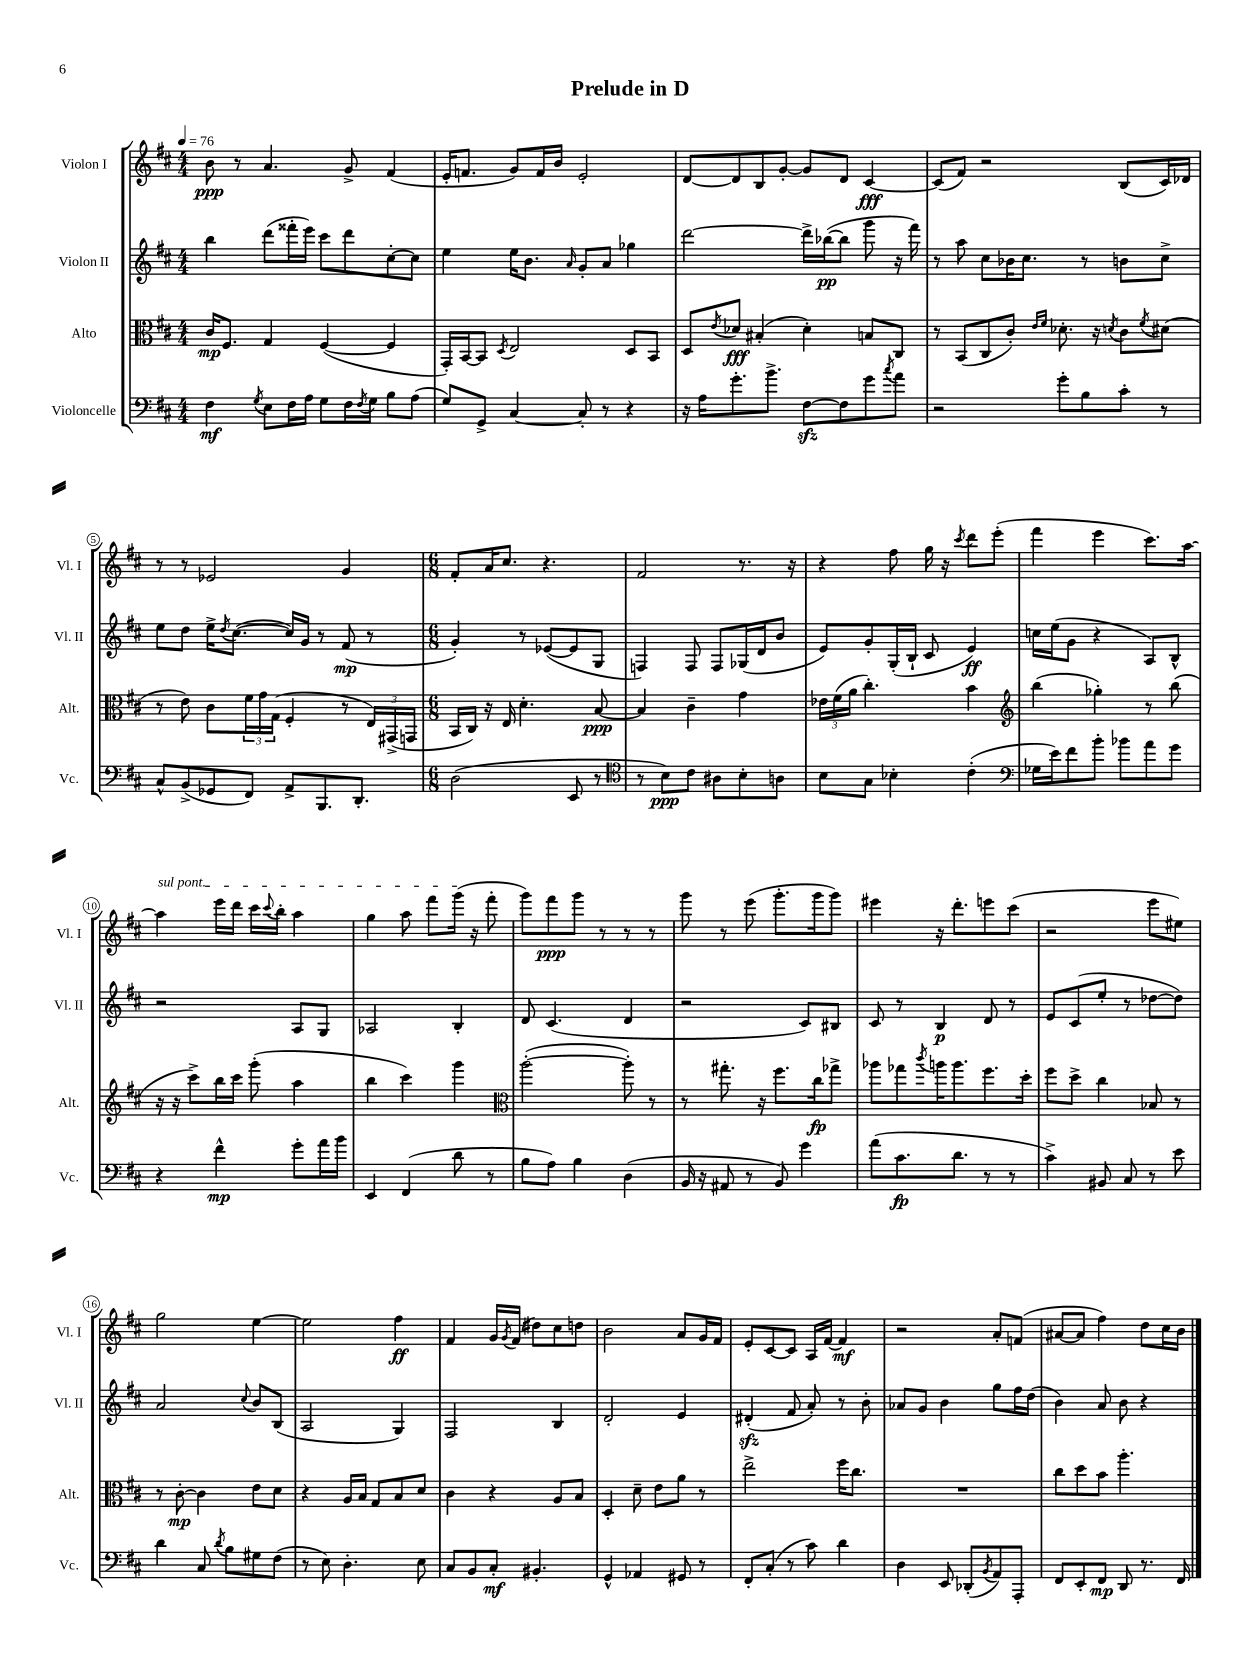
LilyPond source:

\header { title = "Prelude in D" }
<<
\new StaffGroup <<
\new Staff = "s0" \with { instrumentName = "Violon I" shortInstrumentName = "Vl. I" } {
    \clef treble \key d \major \numericTimeSignature \time 4/4 \tempo 4 = 76
    b'8\ppp r8 a'4. g'8-> fis'4( |
    e'16-. f'8. g'8) f'16 b'16 e'2-. |
    d'8~ d'8 b8 g'8~-. g'8 d'8 cis'4~\fff |
    cis'8( fis'8) r2 b8( cis'16) des'16 |
    r8 r8 ees'2 g'4 |
    \numericTimeSignature \time 6/8 fis'8-. a'16 cis''8. r4. |
    fis'2 r8. r16 |
    r4 fis''8 g''16 r16 \acciaccatura { cis'''8 } d'''8 e'''8-.( |
    fis'''4 e'''4 cis'''8.) a''16~ |
    \once \override TextSpanner.bound-details.left.text = \markup { \italic "sul pont." } a''4\startTextSpan e'''16 d'''16 cis'''16 \appoggiatura { cis'''8 } b''16-. a''4 |
    g''4 a''8 fis'''8 g'''16\stopTextSpan( r16 fis'''8-. |
    g'''8) fis'''8\ppp g'''8 r8 r8 r8 |
    g'''8 r8 e'''8( g'''8.-. g'''16 g'''8) |
    eis'''4 r16 d'''8.-. e'''8 cis'''8( |
    r2 e'''8 eis''8) |
    g''2 e''4~ |
    e''2 fis''4\ff |
    fis'4 g'16 \acciaccatura { g'8 } fis'16( dis''8) cis''8 d''8 |
    b'2 a'8 g'16 fis'16 |
    e'8-. cis'8~ cis'8 a16 fis'16~ fis'4\mf |
    r2 a'8-. f'8( |
    ais'8~ ais'8 fis''4) d''8 cis''16 b'16 \bar "|." |
}
\new Staff = "s1" \with { instrumentName = "Violon II" shortInstrumentName = "Vl. II" } {
    \clef treble \key d \major \numericTimeSignature \time 4/4
    b''4 d'''8( fisis'''16-. e'''16) cis'''8 d'''8 cis''8~-. cis''8 |
    e''4 e''16 b'8. \grace { a'16 } g'8-. a'8 ges''4 |
    d'''2~ d'''16-> bes''16~\pp( bes''8 g'''8 r16 fis'''16) |
    r8 a''8 cis''8 bes'16 cis''8. r8 b'8 cis''8-> |
    e''8 d''8 e''16-> \acciaccatura { d''8 } cis''8.~( cis''16) g'16 r8 fis'8\mp( r8 |
    \numericTimeSignature \time 6/8 g'4-.) r8 ees'8~( ees'8 g8 |
    f4) f8 f8 ges16( d'16 b'8 |
    e'8) g'8-. g16-.( b16-! cis'8 e'4\ff) |
    c''16 e''16( g'8 r4 a8) b8-^ |
    r2 a8 g8 |
    aes2 b4-. |
    d'8 cis'4.( d'4 |
    r2 cis'8) bis8 |
    cis'8 r8 b4\p d'8 r8 |
    e'8 cis'8( e''8-. r8 des''8~ des''8) |
    a'2 \appoggiatura { cis''8 } b'8 b8( |
    a2 g4) |
    fis2 b4 |
    d'2-. e'4 |
    dis'4-.\sfz( fis'8 a'8-.) r8 b'8-. |
    aes'8 g'8 b'4 g''8 fis''16 d''16( |
    b'4) a'8 b'8 r4 \bar "|." |
}
\new Staff = "s2" \with { instrumentName = "Alto" shortInstrumentName = "Alt." } {
    \clef alto \key d \major \numericTimeSignature \time 4/4
    cis'16\mp fis8. g4 fis4~( fis4 |
    g,16-.) b,16~ b,8 \acciaccatura { d8 } e2 d8 b,8 |
    d8 \acciaccatura { e'8 } des'8\fff bis4-.( des'4-.) b8 cis8 |
    r8 b,8( cis8 cis'8-.) \grace { e'16 fis'16 } des'8.-. r16 \acciaccatura { d'8 } cis'8 \acciaccatura { fis'8 } dis'8( |
    r8 e'8) cis'8 \tuplet 3/2 { fis'16 g'16 g16( } fis4-. r8 \tuplet 3/2 { e16) gis,16->( g,16 } |
    \numericTimeSignature \time 6/8 b,16 cis16) r16 e16 d'4.-. b8~\ppp |
    b4 cis'4-- g'4 |
    \tuplet 3/2 { ees'16 fis'16( a'16 } cis''4.-.) b'4 |
    \clef treble b''4( ges''4-.) r8 b''8( |
    r16 r16 cis'''8->) b''16 cis'''16 g'''8-.( a''4 |
    b''4 cis'''4) g'''4 |
    \clef alto a''2~-.( a''8-.) r8 |
    r8 gis''8.-. r16 fis''8. cis''16\fp ges''8-> |
    aes''8 ges''8 \acciaccatura { cis'''8 } a''16 a''8. fis''8. d''16-. |
    fis''8 d''8-> cis''4 bes8 r8 |
    r8 cis'8~-.\mp cis'4 e'8 d'8 |
    r4 a16 b16 g8 b8 d'8 |
    cis'4 r4 a8 b8 |
    d4-. d'8-- e'8 a'8 r8 |
    e''2-> fis''16 cis''8. |
    R2. |
    cis''8 d''8 b'8 a''4.-. \bar "|." |
}
\new Staff = "s3" \with { instrumentName = "Violoncelle" shortInstrumentName = "Vc." } {
    \clef bass \key d \major \numericTimeSignature \time 4/4
    fis4\mf \acciaccatura { g8 } e8 fis16 a16 g8 fis16 \acciaccatura { fis8 } g16 b8 a8( |
    g8) g,8-> cis4~ cis8-. r8 r4 |
    r16 a16 g'8.-. b'8.-> fis8~\sfz fis8 g'8 \acciaccatura { cis''8 } a'8 |
    r2 g'8-. b8 cis'8-. r8 |
    cis8-^ b,8->( ges,8 fis,8) a,8-> b,,8. d,8.-. |
    \numericTimeSignature \time 6/8 d2( e,8 r8 |
    \clef tenor r8 b8\ppp) cis'8 ais8 b8-. a8 |
    b8 g8 bes4-. cis'4-.( |
    \clef bass ges16 e'16) fis'8 b'8-. bes'8 a'8 g'8 |
    r4 fis'4-^\mp g'8-. a'16 b'16 |
    e,4 fis,4( d'8 r8 |
    b8 a8) b4 d4( |
    b,16 r16 ais,8 r8 b,8) g'4 |
    a'8( cis'8.\fp d'8. r8 r8 |
    cis'4->) bis,8 cis8 r8 e'8 |
    d'4 cis8 \acciaccatura { d'8 } b8 gis8 fis8( |
    r8 e8) d4.-. e8 |
    cis8 b,8 cis8-.\mf bis,4.-. |
    g,4-^ aes,4 gis,8 r8 |
    fis,8-. cis8-.( r8 cis'8) d'4 |
    d4 e,8 des,8-.( \acciaccatura { b,8 } a,8) a,,8-. |
    fis,8 e,8-. fis,8\mp d,8 r8. fis,16 \bar "|." |
}
>>
>>
\layout { \context { \Score \override BarNumber.stencil = #(make-stencil-circler 0.1 0.3 ly:text-interface::print) } }
